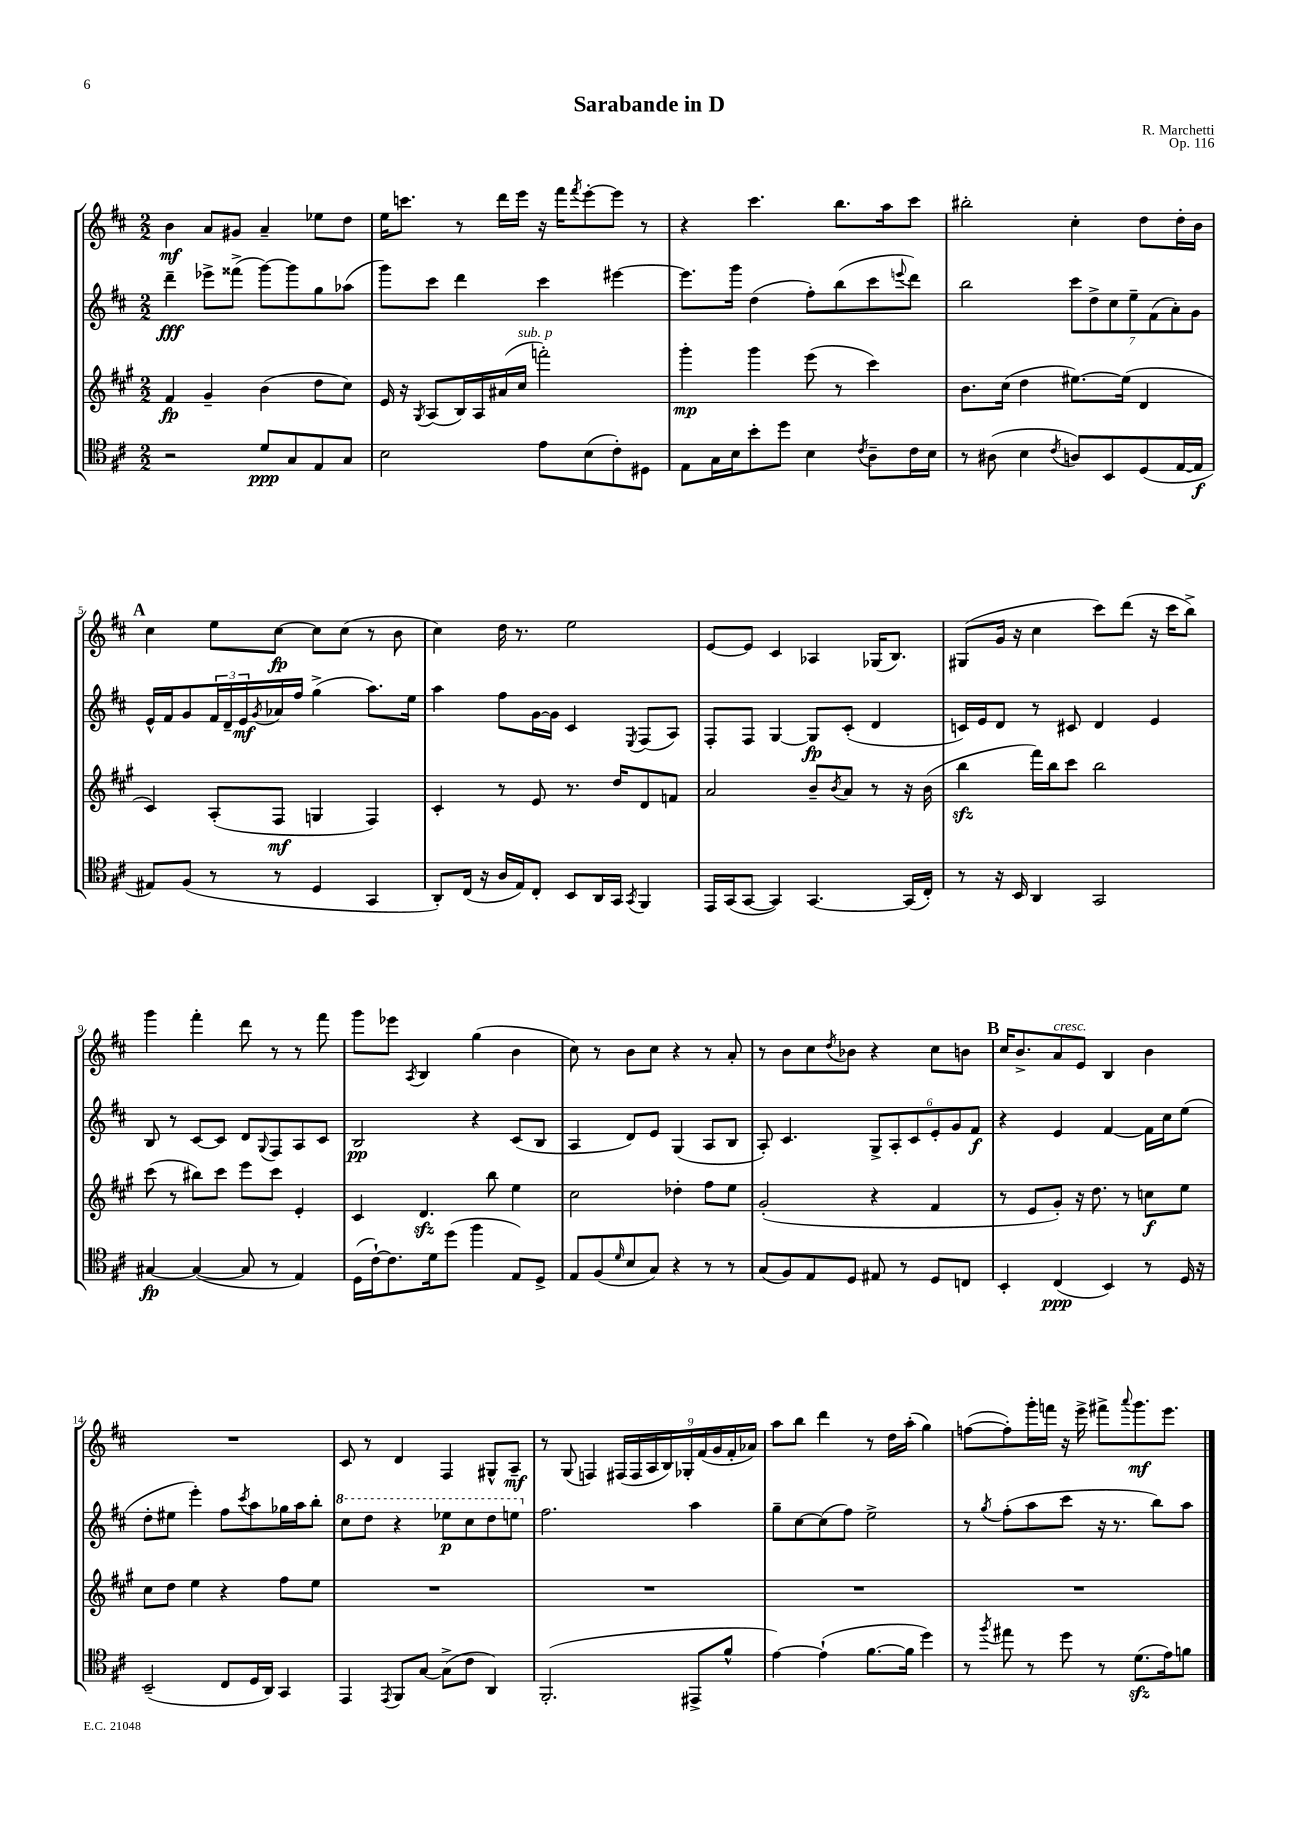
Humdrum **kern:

**kern	**dynam	**kern	**dynam	**kern	**dynam	**kern	**dynam
*part4	*part4	*part3	*part3	*part2	*part2	*part1	*part1
*staff4	*staff4	*staff3	*staff3	*staff2	*staff2	*staff1	*staff1
*clefC4	*	*clefG2	*	*clefG2	*	*clefG2	*
*k[f#c#]	*	*k[f#c#g#]	*	*k[f#c#]	*	*k[f#c#]	*
*M2/2	*	*M2/2	*	*M2/2	*	*M2/2	*
=1	=1	=1	=1	=1	=1	=1	=1
2r	.	4f#/	fp	4ddd~\	fff	4b\	mf
.	.	4g#~/	.	8eee-X^\L	.	8a/L	.
.	.	.	.	(8fff##X^\J	.	8g#X/J	.
8d/L	ppp	(4b\	.	[8ggg\L)	.	4a~/	.
8G/	.	.	.	8ggg\]	.	.	.
8E/	.	8dd\L	.	8gg\	.	8ee-X\L	.
8G/J	.	8cc#\J)	.	(8aa-X\J	.	8dd\J	.
=2	=2	=2	=2	=2	=2	=2	=2
2B\	.	16e/	.	8ggg\L)	.	16ee\KL	.
.	.	16r	.	.	.	8.cccn\J	.
.	.	8qG#/	.	.	.	.	.
.	.	(8A/L	.	8ccc#\J	.	.	.
.	.	16B/L)	.	4ddd\	.	8r	.
.	.	16A/	.	.	.	.	.
.	.	(16a#X/	.	.	.	16ddd\LL	.
!	!	!LO:TX:a:i:t=sub. p	!	!	!	!	!
.	.	16cc#/JJ	.	.	.	16eee\JJ	.
8e\L	.	2fffn'\)	.	4ccc#\	.	16r	.
.	.	.	.	.	.	16fff#\KL	.
.	.	.	.	.	.	8qfff#/	.
(8B\	.	.	.	.	.	[8eee'\	.
8c#'\)	.	.	.	[4eee#X\	.	8eee\J]	.
8D#X\J	.	.	.	.	.	8r	.
=3	=3	=3	=3	=3	=3	=3	=3
8E\L	.	4ggg#'\	mp	8.eee#\L]	.	4r	.
16G\L	.	.	.	.	.	.	.
16B\J	.	.	.	16ggg\Jk	.	.	.
8b'\	.	4ggg#\	.	(4dd\	.	4.ccc#\	.
8dd\J	.	.	.	.	.	.	.
4B\	.	(8eee\	.	8ff#'\L)	.	.	.
.	.	8r	.	(8bb\	.	8.bb\L	.
8qc#/	.	.	.	.	.	.	.
8A~\L	.	4ccc#\)	.	8ccc#\	.	.	.
.	.	.	.	.	.	16aa\k	.
.	.	.	.	8qqeeen/	.	.	.
16c#\L	.	.	.	8ddd\J)	.	8ccc#\J	.
16B\JJ	.	.	.	.	.	.	.
=4	=4	=4	=4	=4	=4	=4	=4
8r	.	8.b\L	.	2bb\	.	2bb#X'\	.
(8A#X\	.	.	.	.	.	.	.
.	.	(16cc#\Jk	.	.	.	.	.
4B\	.	4dd\	.	.	.	.	.
8qc#/	.	.	.	.	.	.	.
8An/L)	.	[8.ee#X\L)	.	14ccc#\L	.	4cc#'\	.
.	.	.	.	14dd^\	.	.	.
8BB/	.	.	.	.	.	.	.
.	.	.	.	14cc#\	.	.	.
.	.	(16ee#\Jk]	.	.	.	.	.
.	.	.	.	14ee~\	.	.	.
(8D/	.	4d/	.	.	.	8dd\L	.
.	.	.	.	(14f#\	.	.	.
.	.	.	.	14a'\)	.	.	.
[16E/L	.	.	.	.	.	16dd'\L	.
.	.	.	.	14g\J	.	.	.
16E/JJ]	f	.	.	.	.	16b\JJ	.
!!LO:LB:g=z
!!LO:REH:place=s1:t=A
=5	=5	=5	=5	=5	=5	=5	=5
8E#X/L)	.	4c#/)	.	16e^^/LL	.	4cc#\	.
.	.	.	.	16f#/J	.	.	.
(8F#/J	.	.	.	8g/	.	.	.
8r	.	(8A'/L	.	24f#/L	.	8ee\L	.
.	.	.	.	24d~/	.	.	.
.	.	.	.	24e/	mf	.	.
.	.	.	.	8qg/	.	.	.
8r	.	8F#/J	mf	16a-X/	.	[8cc#\J	fp
.	.	.	.	16ff#/JJ	.	.	.
4D/	.	4Gn/	.	(4gg^\	.	8cc#\L]	.
.	.	.	.	.	.	(8cc#\J	.
4GG/	.	4F#/)	.	8.aa\L)	.	8r	.
.	.	.	.	.	.	8b\	.
.	.	.	.	16ee\Jk	.	.	.
=6	=6	=6	=6	=6	=6	=6	=6
8AA'/L)	.	4c#'/	.	4aa\	.	4cc#\)	.
(16C#/Jk	.	.	.	.	.	.	.
16r	.	.	.	.	.	.	.
16A/LL	.	8r	.	8ff#\L	.	16dd\	.
16E/J)	.	.	.	.	.	8.r	.
8C#'/J	.	8e/	.	[16g\L	.	.	.
.	.	.	.	16g\JJ]	.	.	.
8BB/L	.	8.r	.	4c#/	.	2ee\	.
16AA/L	.	.	.	.	.	.	.
16GG/JJ	.	16dd/KL	.	.	.	.	.
8qGG/	.	.	.	8qE/	.	.	.
4FF#/	.	8d/	.	(8F#/L	.	.	.
.	.	8fn/J	.	8A/J)	.	.	.
=7	=7	=7	=7	=7	=7	=7	=7
16EE/LL	.	2a/	.	8F#'/L	.	[8e/L	.
(16GG/J	.	.	.	.	.	.	.
[8GG/J	.	.	.	8F#/J	.	8e/J]	.
4GG/])	.	.	.	[4G/	.	4c#/	.
[4.GG/	.	8b~/L	.	8G/L]	fp	4A-X/	.
.	.	8qb/	.	.	.	.	.
.	.	8a/J	.	(8c#'/J	.	.	.
.	.	8r	.	4d/	.	(16G-X/KL	.
.	.	.	.	.	.	8.B/J)	.
(16GG/LL]	.	16r	.	.	.	.	.
16C#'/JJ)	.	(16b\	.	.	.	.	.
=8	=8	=8	=8	=8	=8	=8	=8
8r	.	4bbzz\	.	16cn/LL)	.	(8G#X/L	.
.	.	.	.	16e/J	.	.	.
16r	.	.	.	8d/J	.	16g/Jk	.
16BB/	.	.	.	.	.	16r	.
4AA/	.	16fff#\LL)	.	8r	.	4cc#\	.
.	.	16bb\J	.	.	.	.	.
.	.	8ccc#\J	.	8c#X/	.	.	.
2GG/	.	2bb\	.	4d/	.	8ccc#\L)	.
.	.	.	.	.	.	(8ddd\J	.
.	.	.	.	4e/	.	16r	.
.	.	.	.	.	.	16ccc#\KL	.
.	.	.	.	.	.	8bb^\J)	.
!!LO:LB:g=z
=9	=9	=9	=9	=9	=9	=9	=9
[4G#X/	fp	(8ccc#\	.	8B/	.	4ggg\	.
.	.	8r	.	8r	.	.	.
(4G#/_	.	8bb#X\L)	.	[8c#/L	.	4fff#'\	.
.	.	8ccc#\J	.	8c#/J]	.	.	.
8G#/]	.	8eee\L	.	8d/L	.	8ddd\	.
.	.	.	.	8qqG/	.	.	.
8r	.	8ccc#\J	.	8F#/	.	8r	.
4E/)	.	4e'/	.	8A/	.	8r	.
.	.	.	.	8c#/J	.	8fff#\	.
=10	=10	=10	=10	=10	=10	=10	=10
(16D\LL	.	4c#/	.	2B/	pp	8ggg\L	.
[16c#`\J)	.	.	.	.	.	.	.
8.c#\]	.	.	.	.	.	8eee-X\J	.
.	.	.	.	.	.	8qA/	.
.	.	4.dzz/	.	.	.	4B/	.
16d\k	.	.	.	.	.	.	.
(8dd\J	.	.	.	.	.	.	.
4ff#\	.	.	.	4r	.	(4gg\	.
.	.	8bb\	.	.	.	.	.
8E/L)	.	4ee\	.	(8c#/L	.	4b\	.
8D^/J	.	.	.	8B/J	.	.	.
=11	=11	=11	=11	=11	=11	=11	=11
8E/L	.	2cc#\	.	4A/	.	8cc#\)	.
(8F#/	.	.	.	.	.	8r	.
16qqd/	.	.	.	.	.	.	.
8B/	.	.	.	8d/L)	.	8b\L	.
8G/J)	.	.	.	8e/J	.	8cc#\J	.
4r	.	4dd-X'\	.	(4G/	.	4r	.
8r	.	8ff#\L	.	8A/L	.	8r	.
8r	.	8ee\J	.	8B/J	.	8a'/	.
=12	=12	=12	=12	=12	=12	=12	=12
(8G/L	.	(2g#'/	.	8A'/)	.	8r	.
8F#/)	.	.	.	4.c#/	.	8b\L	.
8E/	.	.	.	.	.	8cc#\	.
.	.	.	.	.	.	8qdd/	.
8D/J	.	.	.	.	.	8b-X\J	.
8E#X/	.	4r	.	12G^/L	.	4r	.
.	.	.	.	12A'/	.	.	.
8r	.	.	.	.	.	.	.
.	.	.	.	12c#/	.	.	.
8D/L	.	4f#/	.	12e'/	.	8cc#\L	.
.	.	.	.	12g/	.	.	.
8Cn/J	.	.	.	.	.	8bn\J	.
.	.	.	.	12f#/J	f	.	.
!!LO:REH:place=s1:t=B
=13	=13	=13	=13	=13	=13	=13	=13
4BB'/	.	8r	.	4r	.	16cc#/KL	.
.	.	.	.	.	.	8.b^/	.
.	.	8e/L	.	.	.	.	.
!	!	!	!	!	!	!LO:TX:a:i:t=cresc.	!
(4C#/	ppp	8g#'/J)	.	4e/	.	8a/	.
.	.	16r	.	.	.	8e/J	.
.	.	8.dd\	.	.	.	.	.
4BB/)	.	.	.	[4f#/	.	4B/	.
.	.	8r	.	.	.	.	.
8r	.	8ccn\L	f	16f#\LL]	.	4b\	.
.	.	.	.	16cc#\J	.	.	.
16D/	.	8ee\J	.	(8ee\J	.	.	.
16r	.	.	.	.	.	.	.
!!LO:LB:g=z
=14	=14	=14	=14	=14	=14	=14	=14
(2BB~/	.	8cc#\L	.	8dd'\L	.	1r	.
.	.	8dd\J	.	8ee#X\J	.	.	.
.	.	4ee\	.	4eee'\)	.	.	.
8C#/L	.	4r	.	8ff#\L	.	.	.
.	.	.	.	8qccc#/	.	.	.
16D/L	.	.	.	8aa\	.	.	.
16AA/JJ)	.	.	.	.	.	.	.
4GG/	.	8ff#\L	.	16gg-X\L	.	.	.
.	.	.	.	16aa\J	.	.	.
.	.	8ee\J	.	8bb'\J	.	.	.
=15	=15	=15	=15	=15	=15	=15	=15
*	*	*	*	*8va	*	*	*
4EE/	.	1r	.	8ccc#\L	.	8c#/	.
.	.	.	.	8ddd\J	.	8r	.
8qEE/	.	.	.	.	.	.	.
8FF#/L	.	.	.	4r	.	4d/	.
[8G/J	.	.	.	.	.	.	.
(8G^\L]	.	.	.	8eee-X\L	p	4F#/	.
8c#\J	.	.	.	8ccc#\	.	.	.
4AA/)	.	.	.	8ddd\	.	8G#X^^/L	.
.	.	.	.	8eeen\J	.	8A~/J	mf
=16	=16	=16	=16	=16	=16	=16	=16
*	*	*	*	*X8va	*	*	*
(2.FF#'/	.	1r	.	2.ff#\	.	8r	.
.	.	.	.	.	.	(8G/	.
.	.	.	.	.	.	4Fn/)	.
.	.	.	.	.	.	(18F#X/LL	.
.	.	.	.	.	.	18F#/	.
.	.	.	.	.	.	18A/	.
.	.	.	.	.	.	18B/)	.
.	.	.	.	.	.	18G-X'/	.
8EE#X^/L	.	.	.	4aa\	.	.	.
.	.	.	.	.	.	(18f#/	.
.	.	.	.	.	.	18g/	.
8f#^^/J	.	.	.	.	.	.	.
.	.	.	.	.	.	18f#'/	.
.	.	.	.	.	.	18a-X/JJ)	.
=17	=17	=17	=17	=17	=17	=17	=17
[4e\)	.	1r	.	8gg~\L	.	8aa\L	.
.	.	.	.	[8cc#\	.	8bb\J	.
(4e`\]	.	.	.	(8cc#\]	.	4ddd\	.
.	.	.	.	8ff#\J)	.	.	.
[8.f#\L	.	.	.	2ee^\	.	8r	.
.	.	.	.	.	.	16dd\LL	.
16f#\Jk]	.	.	.	.	.	(16aa'\JJ	.
4dd\)	.	.	.	.	.	4gg\)	.
=18	=18	=18	=18	=18	=18	=18	=18
8r	.	1r	.	8r	.	([8ffn\L	.
8qff#/	.	.	.	8qgg/	.	.	.
8ee#X\	.	.	.	(8ff#'\L	.	8ff'\])	.
8r	.	.	.	8aa\	.	16ggg'\L	.
.	.	.	.	.	.	16fffn\JJ	.
8dd\	.	.	.	8ccc#\J	.	16r	.
.	.	.	.	.	.	16eee^\	.
8r	.	.	.	16r	.	8fff#X^\L	.
.	.	.	.	8.r	.	.	.
.	.	.	.	.	.	8qqaaa/	.
(8.dzz\L	.	.	.	.	.	8.ggg\	mf
.	.	.	.	8bb\L)	.	.	.
16e\k)	.	.	.	.	.	8.eee\J	.
8fn\J	.	.	.	8aa\J	.	.	.
==	==	==	==	==	==	==	==
*-	*-	*-	*-	*-	*-	*-	*-
